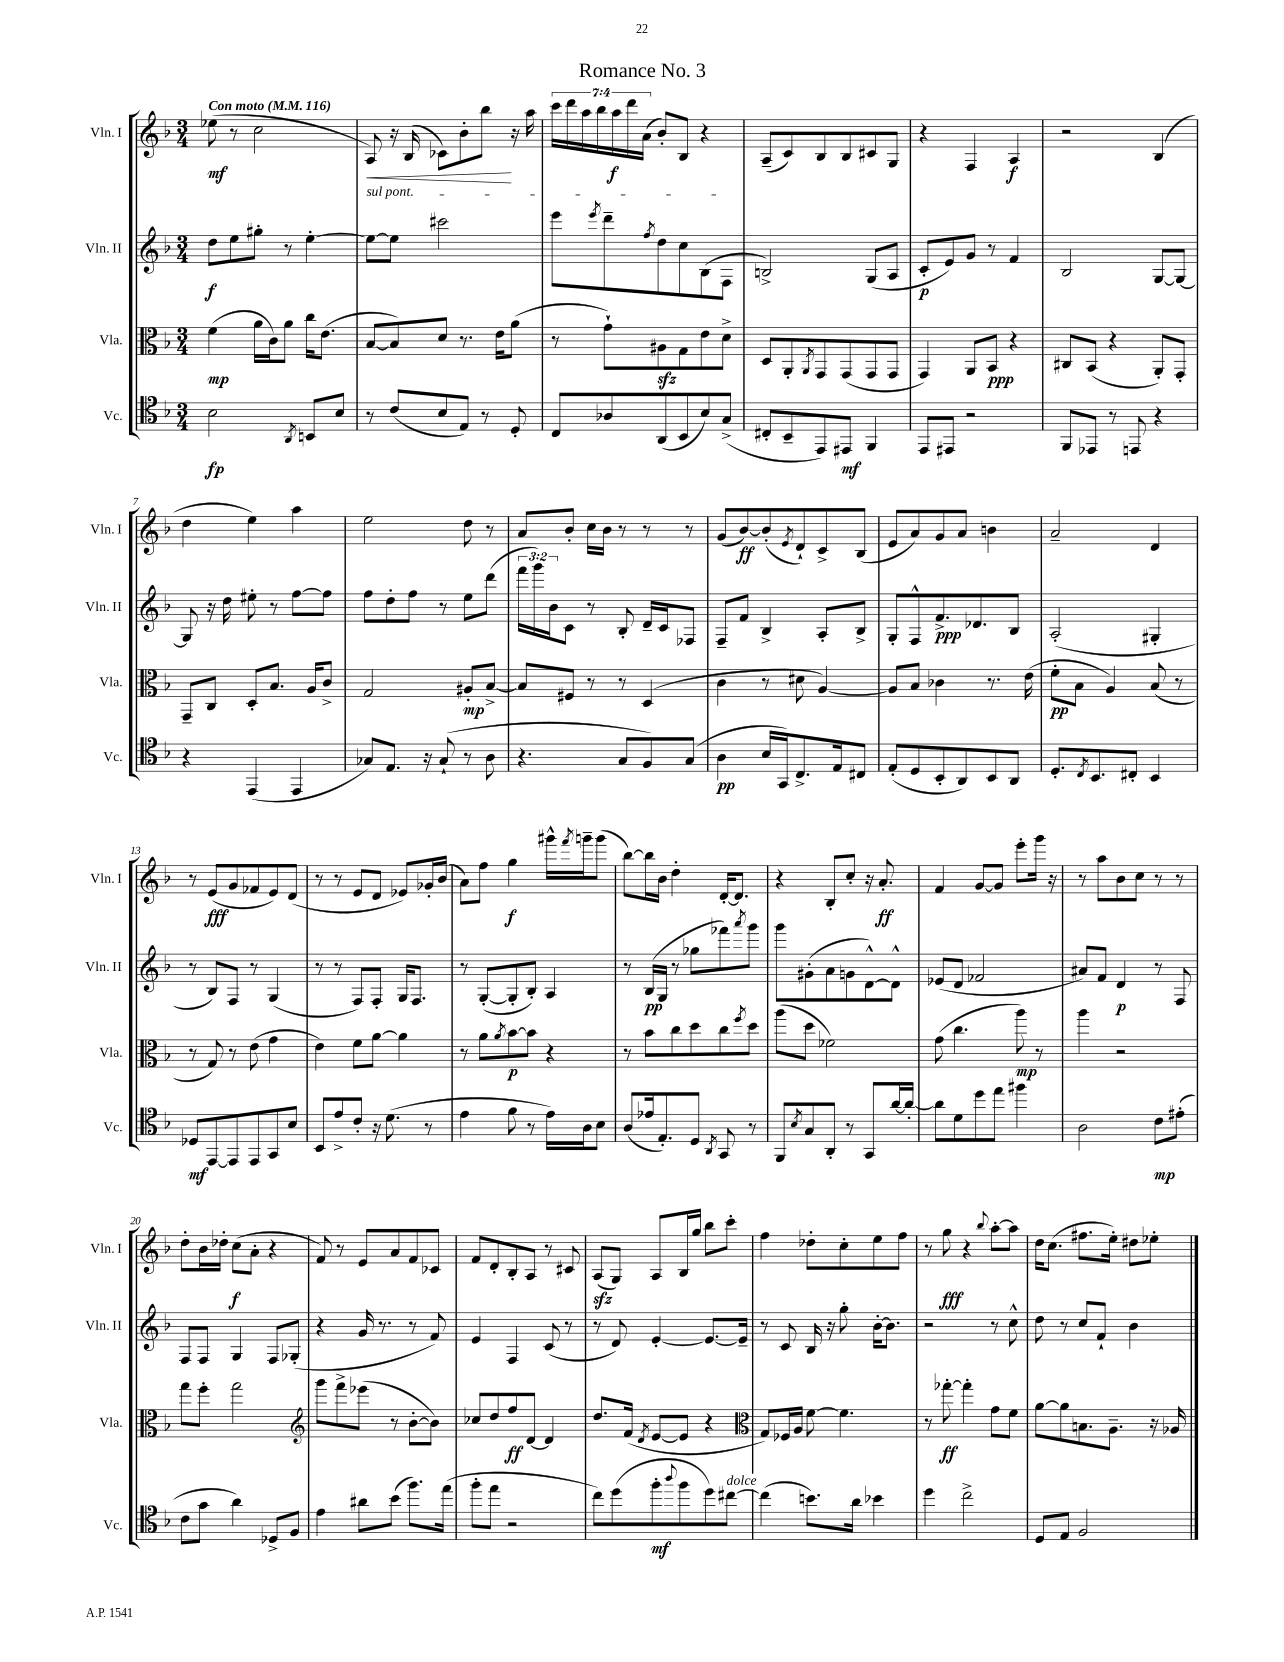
\header { title = "Romance No. 3" }
<<
\new StaffGroup <<
\new Staff = "s0" \with { instrumentName = "Vln. I" shortInstrumentName = "Vln. I" } {
    \clef treble \key f \major \numericTimeSignature \time 3/4 \override Staff.TupletNumber.text = #tuplet-number::calc-fraction-text \tempo "Con moto" 4 = 116
    ees''8\mf( r8 c''2 |
    a8\<) r16 bes16( ces'8) bes'8-. bes''8\! r16 a''16 |
    \tuplet 7/4 { c'''16 d'''16 a''16 bes''16 a''16\f d'''16 a'16( } bes'8-.) bes8 r4 |
    a8--( c'8) bes8 bes8 cis'8 g8 |
    r4 f4 a4\f |
    r2 bes4( |
    d''4 e''4) a''4 |
    e''2 d''8 r8 |
    a'8 bes'8-. c''16 bes'16 r8 r8 r8 |
    g'8( bes'8~\ff) bes'8-.( \acciaccatura { e'8 } d'8-!) c'8-> bes8( |
    e'8 a'8) g'8 a'8 b'4 |
    a'2-- d'4 |
    r8 e'8\fff( g'8 fes'8 e'8) d'8( |
    r8 r8 e'8 d'8 ees'8) ges'16-. bes'16( |
    a'8) f''8 g''4\f gis'''16-^ \acciaccatura { f'''8 } g'''16-- g'''8( |
    bes''8~) bes''16 bes'16 d''4-. d'16~-. d'8. |
    r4 bes8-. c''8-. r16 a'8.-.\ff |
    f'4 g'8~ g'8 e'''8-. g'''16 r16 |
    r8 a''8 bes'8 c''8 r8 r8 |
    d''8-. bes'16 des''16-. c''8\f( a'8-. r4 |
    f'8) r8 e'8 a'8 f'8 ces'8 |
    f'8 d'8-. bes8-. a8 r8 cis'8 |
    a8\sfz( g8) a8 bes16 g''16 bes''8 c'''8-. |
    f''4 des''8-. c''8-. e''8 f''8 |
    r8 g''8\fff r4 \appoggiatura { bes''8 } a''8~-. a''8 |
    d''16 c''8.( fis''8. e''16-.) dis''8 ees''8-. \bar "|." |
}
\new Staff = "s1" \with { instrumentName = "Vln. II" shortInstrumentName = "Vln. II" } {
    \clef treble \key f \major \numericTimeSignature \time 3/4 \override Staff.TupletNumber.text = #tuplet-number::calc-fraction-text
    d''8\f e''8 gis''8-. r8 e''4~-. |
    \once \override TextSpanner.bound-details.left.text = \markup { \italic "sul pont." } e''8~\startTextSpan e''8 cis'''2 |
    e'''8 \acciaccatura { e'''8 } d'''8-- \acciaccatura { f''8 } d''8 c''8 bes8( f8\stopTextSpan |
    b2->) g8( a8 |
    c'8-.\p e'8) g'8 r8 f'4 |
    bes2 g8~ g8~ |
    g8 r16 d''16 eis''8-. r8 f''8~ f''8 |
    f''8 d''8-. f''8 r8 e''8 d'''8( |
    \tuplet 3/2 { f'''16 g'''16) bes'16 } c'8 r8 bes8-. d'16-- c'16 fes8 |
    f8-- f'8 bes4-> a8-. bes8-> |
    g8-. f8-^ f'8.->\ppp des'8. bes8 |
    a2-.( gis4-. |
    r8 bes8) f8 r8 g4( |
    r8 r8 f8) f8-. g16 f8. |
    r8 g8~-.( g8-. bes8-.) a4 |
    r8 bes16\pp( g16 r8 ges''8 fes'''8) \acciaccatura { a'''8 } g'''8 |
    g'''8 gis'8-.( a'8 g'8 d'8~-^) d'8-^ |
    ees'8( d'8 fes'2 |
    ais'8) f'8 d'4\p r8 f8 |
    f8 f8 g4 f8 ges8-.( |
    r4 g'16 r8. r8 f'8) |
    e'4 f4 c'8( r8 |
    r8 d'8) e'4~-. e'8.~ e'16-- |
    r8 c'8 bes16 r16 g''8-. bes'16~-. bes'8. |
    r2 r8 c''8-^ |
    d''8 r8 c''8 f'8-! bes'4 \bar "|." |
}
\new Staff = "s2" \with { instrumentName = "Vla." shortInstrumentName = "Vla." } {
    \clef alto \key f \major \numericTimeSignature \time 3/4
    f'4\mp( a'16 c'16) a'8 c''16 e'8.( |
    bes8~ bes8) d'8 r8. e'16 a'8( |
    r8 g'8-!) ais8\sfz g8 e'8 d'8-> |
    d8 a,8-. \acciaccatura { a,8 } g,8 g,8( g,8 g,8 |
    g,4) a,8 bes,8\ppp r4 |
    cis8 bes,8( r4 a,8-.) g,8-. |
    g,8-- c8 d8-. bes8. a16 c'8-> |
    g2 ais8-.\mp bes8~-> |
    bes8 fis8 r8 r8 d4( |
    c'4 r8 dis'8 a4~) |
    a8 bes8 ces'4 r8. e'16( |
    f'8-.\pp bes8 a4) bes8( r8 |
    r8 g8) r8 e'8( g'4 |
    e'4) f'8 a'8~ a'4 |
    r8 a'8 \acciaccatura { a'8 } bes'8~\p bes'8 r4 |
    r8 bes'8 c''8 d''8 c''8 \acciaccatura { f''8 } d''8 |
    a''8( d''8 fes'2) |
    g'8( c''4. a''8\mp) r8 |
    a''4 r2 |
    g''8 f''8-. g''2 |
    \clef treble g'''8 f'''8-> ees'''8( r8 bes'8~-. bes'8) |
    ces''8 d''8 f''8\ff d'8~ d'4 |
    d''8. f'16( \acciaccatura { d'8 } e'8~ e'8 r4 |
    \clef alto g8) fes16 a16 f'8~ f'4. |
    r8 ges''8~-.\ff ges''4-. g'8 f'8 |
    a'8~ a'8 b8. a8.-- r16 aes16 \bar "|." |
}
\new Staff = "s3" \with { instrumentName = "Vc." shortInstrumentName = "Vc." } {
    \clef tenor \key f \major \numericTimeSignature \time 3/4
    bes2\fp \acciaccatura { a,8 } b,8 bes8 |
    r8 c'8( bes8 e8) r8 d8-. |
    c8 aes8 a,8( bes,8 bes8) g8->( |
    cis8-. bes,8-- e,8) eis,8\mf f,4 |
    e,8 eis,8 r2 |
    f,8 ees,8 r8 e,8 r4 |
    r4 e,4( e,4 |
    ges8) e8. r16 ges8-!( r8 a8 |
    r4. g8 f8) g8( |
    a4\pp bes16 g,16) c8.-> e16 cis8 |
    e8-.( d8 bes,8-. a,8) bes,8 a,8 |
    d8.-. \acciaccatura { c8 } bes,8. cis8-. bes,4 |
    des8\mf e,8~ e,8 e,8 g,8 bes8 |
    bes,8 e'8-> c'8-. r16 d'8.( r8 |
    e'4 f'8 r8 e'16) a16 bes8 |
    a8( ees'16 e8.-.) d8 \acciaccatura { a,8 } g,8 r8 |
    f,8 \acciaccatura { bes8 } g8 a,8-. r8 g,8 a'16~ a'16~-. |
    a'8 d'8 d''8 e''8 fis''4 |
    a2 c'8\mp eis'8-.( |
    c'8 g'8 a'4) des8-> f8 |
    e'4 ais'8 bes'8( f''8.) e''16( |
    f''8-. e''8 r2 |
    c''8) d''8( f''8-.\mf \appoggiatura { a''8 } f''8 d''8) cis''8~^\markup { \italic "dolce" } |
    cis''4( b'8.) a'16 bes'4 |
    d''4 c''2-> |
    d8 e8 f2 \bar "|." |
}
>>
>>
